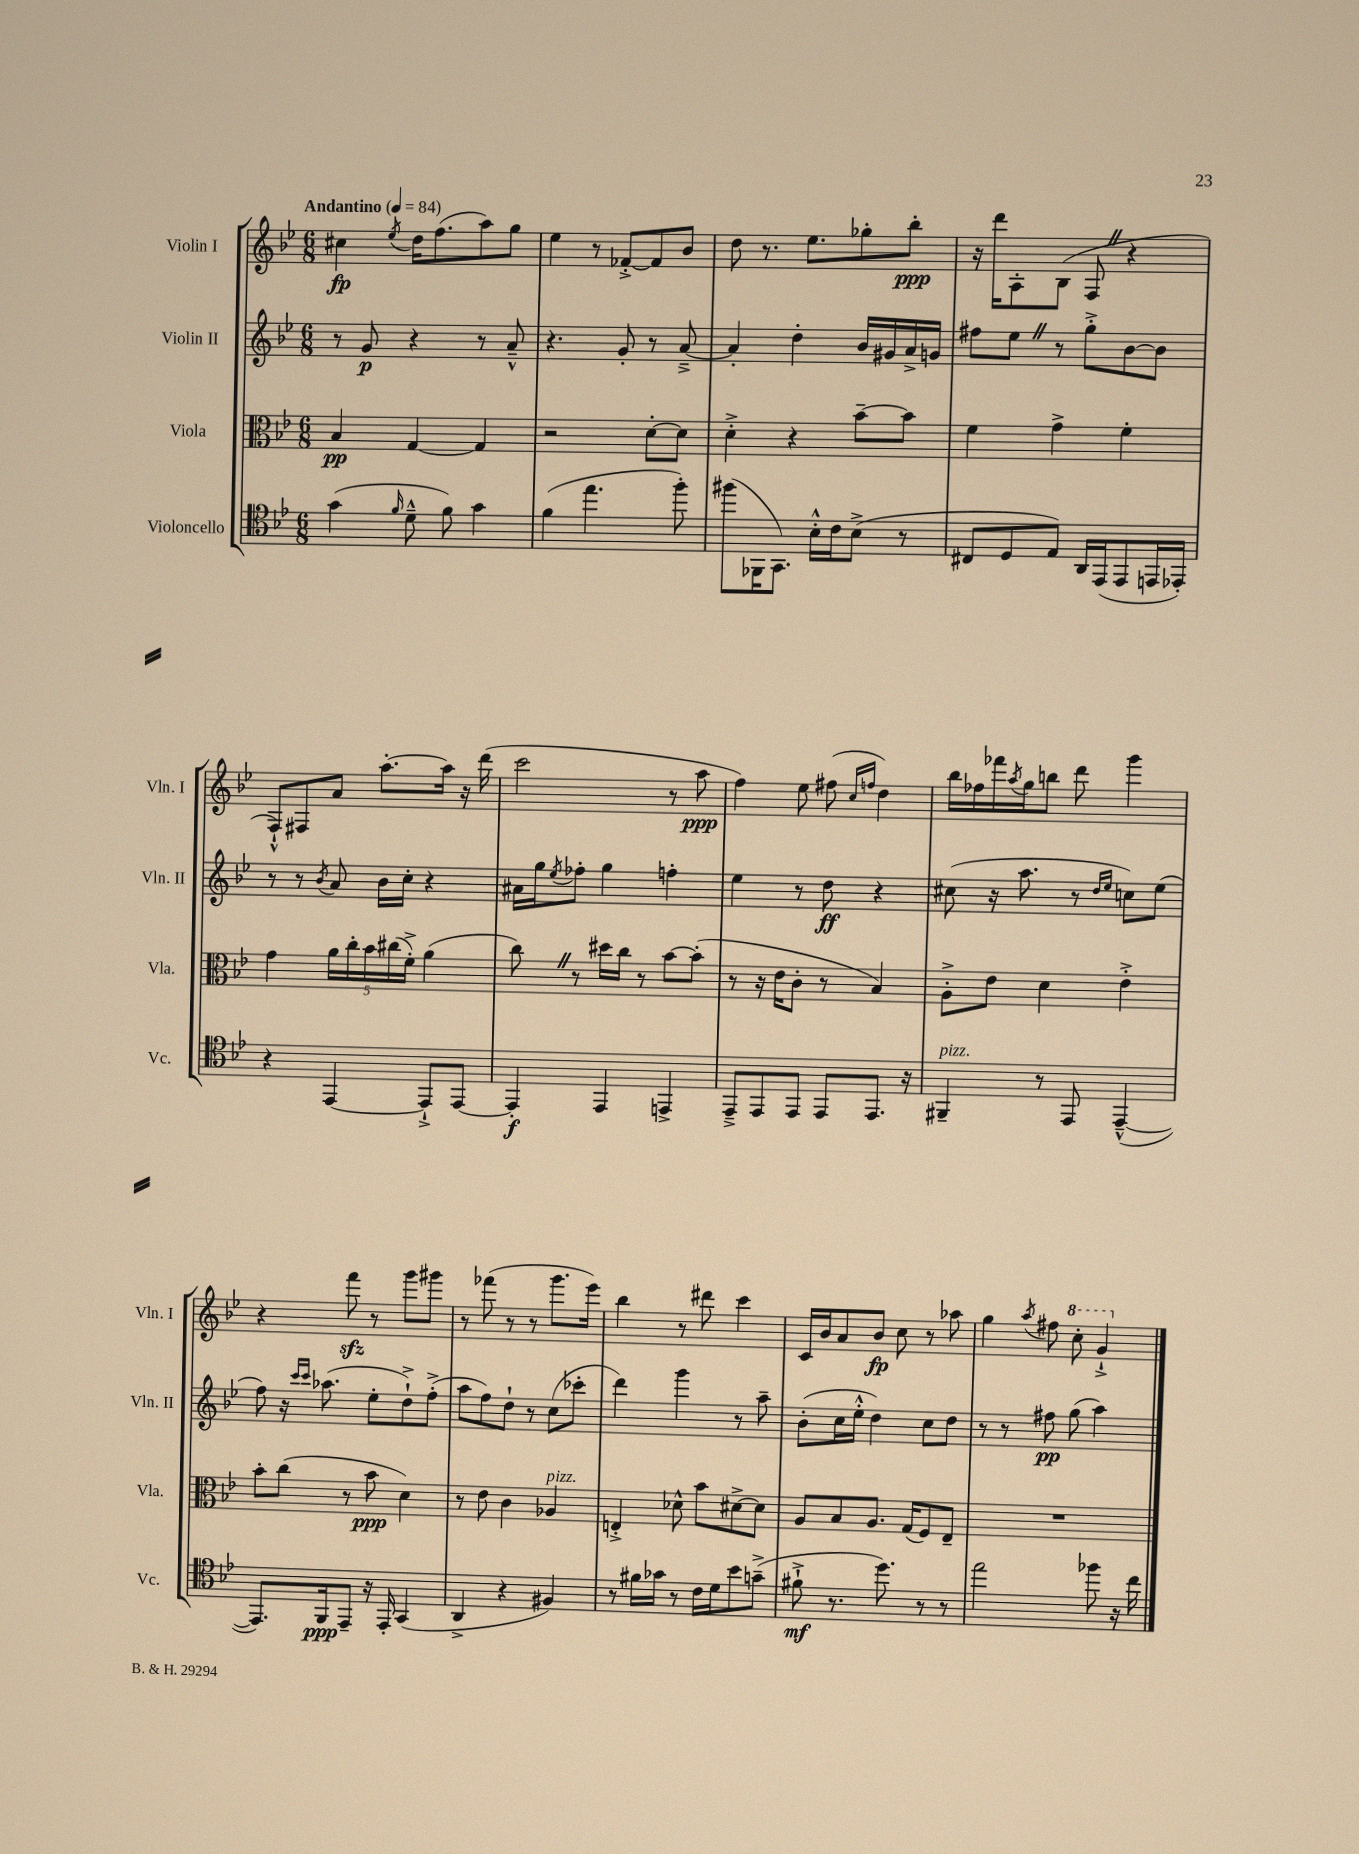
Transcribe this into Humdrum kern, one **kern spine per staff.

**kern	**kern	**kern	**kern
*staff4	*staff3	*staff2	*staff1
*clefC4	*clefC3	*clefG2	*clefG2
*k[b-e-]	*k[b-e-]	*k[b-e-]	*k[b-e-]
*M6/8	*M6/8	*M6/8	*M6/8
*MM84	*MM84	*MM84	*MM84
(4g	4B-	8r	4cc#
.	.	8g	.
16qqf	.	.	8qee-
8d~^^	[4G	4r	16dd
.	.	.	(8.ff
8f)	.	.	.
4g	4G]	8r	8aa)
.	.	8a~^^	8gg
=	=	=	=
(4f	2r	4.r	4ee-
4.ee-	.	.	8r
.	.	8g'	[8f-'^
.	[8d'	8r	8f-]
8ff')	8d]	[8a~^	8b-
=	=	=	=
(8ff#	4d'^	4a']	8dd
16FF-	.	.	8.r
8.GG)	.	.	.
.	4r	4dd'	.
.	.	.	8.ee-
16B-'^^	.	.	.
16c	.	.	.
(8B-^	[8b-~	16b-	8gg-'
.	.	16g#	.
8r	8b-]	16a^	8bb-'
.	.	16g	.
=	=	=	=
8C#	4f	8ff#	16r
.	.	.	16ddd
8D	.	8ee-	8A'
8E-)	4g^	8r	(8B-
16AA	.	8gg'^	8F
(16EE-	.	.	.
8EE-	4f'	[8b-	4r
16EE	.	8b-]	.
16EE-')	.	.	.
=	=	=	=
4r	4g	8r	8F`^^)
.	.	8r	8F#
.	.	8qb-	.
[4EE-	20a	8a	8a
.	20cc'	.	.
.	20b-	.	.
.	.	16b-	[8.aa'
.	(20cc#	.	.
.	.	16cc'	.
.	20f'^)	.	.
8EE-`^]	(4a	4r	.
.	.	.	16aa]
[8EE-	.	.	16r
.	.	.	(16ddd
=	=	=	=
4EE-']	8cc)	16a#	2ccc
.	.	16gg	.
.	.	8qee-	.
.	8r	8ff-'	.
4EE-	16dd#	4gg	.
.	16cc	.	.
.	8r	.	.
4EE^	[8b-	4ff'	8r
.	(8b-']	.	8aa
=	=	=	=
8EE-~^	8r	4ee-	4ff)
8EE-	16r	.	.
.	16e-	.	.
8EE-	8c'	8r	8ee-
8EE-	8r	8dd	(8ff#
.	.	.	16qqcc
.	.	.	16qqff
8.EE-	4B-)	4r	4dd)
16r	.	.	.
=	=	=	=
4FF#~	8A'^	(8cc#	16bb-
.	.	.	16ff-
.	8e-	16r	16fff-
.	.	.	8qaa
.	.	8.aa	16gg
8r	4d	.	8bb
8EE-	.	8r	8ddd
.	.	16qqdd	.
.	.	16qqee-	.
([4EE-~^^	4e-'^	8cc)	4ggg
.	.	(8ee-	.
=	=	=	=
8.EE-])	8b-'	8ff)	4r
.	(8cc	16r	.
.	.	16qqccc	.
.	.	16qqccc	.
16FF	.	(8.aa-	.
8EE-~	8r	.	8fff
16r	8b-	8ee-'	8r
16EE-'	.	.	.
(4GG	4d)	8dd`^)	8ggg
.	.	(8ff'^	8ggg#
=	=	=	=
4AA^	8r	8aa	8r
.	8e-	8ff)	(8fff-
4r	4c	8dd`	8r
.	.	8r	8r
4F#)	4A-	(8cc	8.ggg
.	.	8ccc-'	.
.	.	.	16eee-)
=	=	=	=
8r	4E'^	4ddd)	4bb-
16f#	.	.	.
16g-	.	.	.
8r	8d-^^	4ggg	8r
16c	8b-	.	8ddd#
16d	.	.	.
8b-	[8d#^	8r	4ccc
(8g~^	8d#]	8aa~	.
=	=	=	=
8f#`^	8A	(8b-'	16c
.	.	.	16b-
8.r	8B-	16cc	8a
.	.	16ee-'^^	.
.	8.A	4dd)	8b-
8.dd)	.	.	.
.	.	.	8cc
.	(16G	.	.
8r	8F)	8cc	8r
8r	8E-~	8dd	8aa-
=	=	=	=
2ee-	2.r	8r	4gg
.	.	8r	.
.	.	.	8qaa
.	.	8ff#	8ff#
.	.	(8gg	8ccc'
8ff-	.	4aa)	4gg`^
16r	.	.	.
16cc	.	.	.
==	==	==	==
*-	*-	*-	*-
